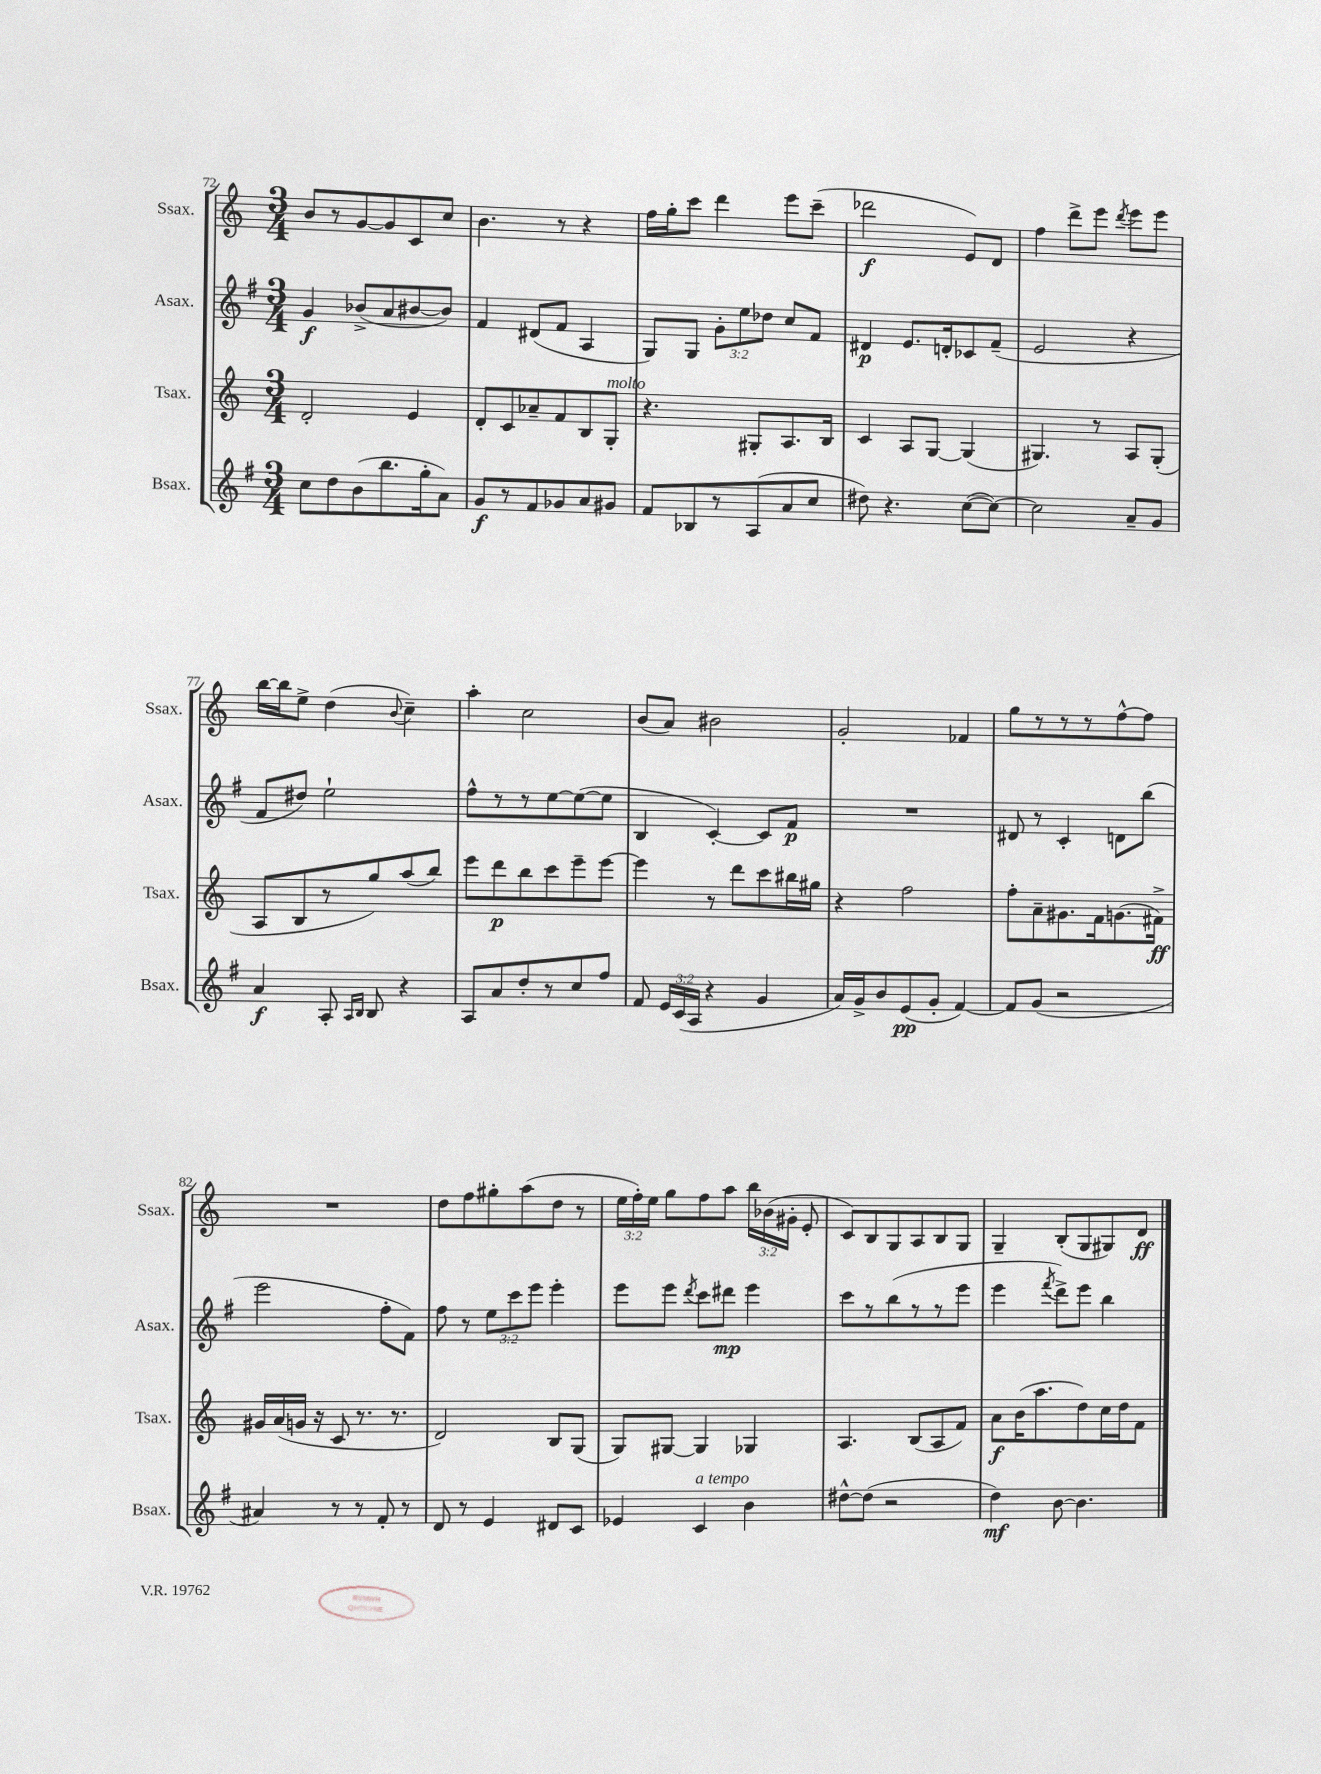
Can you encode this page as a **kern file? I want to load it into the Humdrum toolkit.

**kern	**kern	**kern	**kern
*staff4	*staff3	*staff2	*staff1
*clefG2	*clefG2	*clefG2	*clefG2
*k[f#]	*k[]	*k[f#]	*k[]
*M3/4	*M3/4	*M3/4	*M3/4
8cc	2d'	4g	8b
8dd	.	.	8r
(8b	.	(8b-^	[8g
8.bb	.	8a	8g]
.	4e	[8b#	8c
16gg'	.	.	.
8a)	.	8b#])	8cc
=	=	=	=
8g	8d'	4f#	4.b
8r	8c	.	.
8f#	8a-~	(8d#	.
8g-	8f	8f#	8r
8a	8B	4A	4r
8g#	8G'	.	.
=	=	=	=
8f#	4.r	8G)	16ff
.	.	.	16gg'
8B-	.	8G	8ccc
8r	.	12g'	4ddd
.	.	12ee	.
(8A	8G#'	.	.
.	.	12dd-	.
8a	8.A	8cc	8eee
8cc	.	8f#	(8ccc~
.	16B	.	.
=	=	=	=
8dd#)	4c	4d#	2ddd-
4.r	.	.	.
.	8A	8.e	.
.	[8G	.	.
.	.	16d'	.
([8cc	(4G]	8c-	8e)
8cc_)	.	(8f#~	8d
=	=	=	=
2cc]	4.G#)	2e	4ff
.	.	.	8ddd^
.	8r	.	8eee
.	.	.	8qddd
8a~	8A	4r	8eee
8g	(8G#'	.	8eee
=	=	=	=
4a	8A	8f#	[16bb
.	.	.	16bb]
.	8B	8dd#)	8ee^
8A'	8r	2ee`	(4dd
16qqA	.	.	.
16qqB	.	.	.
8B	8gg)	.	.
.	.	.	8qqb
4r	(8aa	.	4cc~)
.	8bb)	.	.
=	=	=	=
8A	8eee	8ff#^^	4aa'
8a	8ddd	8r	.
8dd'	8bb	8r	2cc
8r	8ccc	[8ee	.
8cc	8eee~	(8ee_	.
8ff#	[8eee	8ee]	.
=	=	=	=
8f#	4eee]	4B	(8b
24e	.	.	8a)
(24c	.	.	.
24A	.	.	.
4r	8r	[4c')	2b#
.	8ddd	.	.
4g	8ccc	8c]	.
.	16bb#	8f#	.
.	16gg#	.	.
=	=	=	=
16a)	4r	2.r	2g'
16g^	.	.	.
8b	.	.	.
(8e	2ff	.	.
8g'	.	.	.
[4f#)	.	.	4f-
=	=	=	=
8f#]	8ff'	8d#	8gg
(8g	8a~	8r	8r
2r	8.g#	4c'	8r
.	.	.	8r
.	16f	.	.
.	(8.g	8d	[8ff^^
.	.	(8bb	8ff]
.	16f#^)	.	.
=	=	=	=
4a#)	16g#	2eee	2.r
.	(16a	.	.
.	16g	.	.
.	16r	.	.
8r	8c	.	.
8r	8.r	.	.
8f#'	.	8ff#'	.
.	8.r	.	.
8r	.	8f#)	.
=	=	=	=
8d	2d)	8ff#	8dd
8r	.	8r	8ff
4e	.	12ee	8gg#'
.	.	12ccc	.
.	.	.	(8aa
.	.	12eee	.
8d#	8B	4eee'	8dd
8c	(8G	.	8r
=	=	=	=
4e-	8G)	8eee	24ee
.	.	.	24ff')
.	.	.	24ee
.	[8G#	8eee	8gg
.	.	8qddd	.
4c	4G#]	8ccc	8ff
.	.	8ddd#	8aa
4b	4G-	4eee	24bb
.	.	.	(24b-
.	.	.	24g#'
.	.	.	8e'
=	=	=	=
[8dd#^^	4.A	8ccc	8c)
(8dd#]	.	8r	8B
2r	.	(8bb	8G
.	(8B	8r	8A
.	8A	8r	8B
.	8f)	8eee	8G
=	=	=	=
4dd)	8a	4eee	4G~
.	(16b	.	.
.	8.aa	.	.
.	.	8qfff#	.
[8b	.	8ddd^)	(8B'
4.b]	8dd)	8eee	8G
.	16cc	4bb	8G#)
.	16dd	.	.
.	8f	.	8d
==	==	==	==
*-	*-	*-	*-
